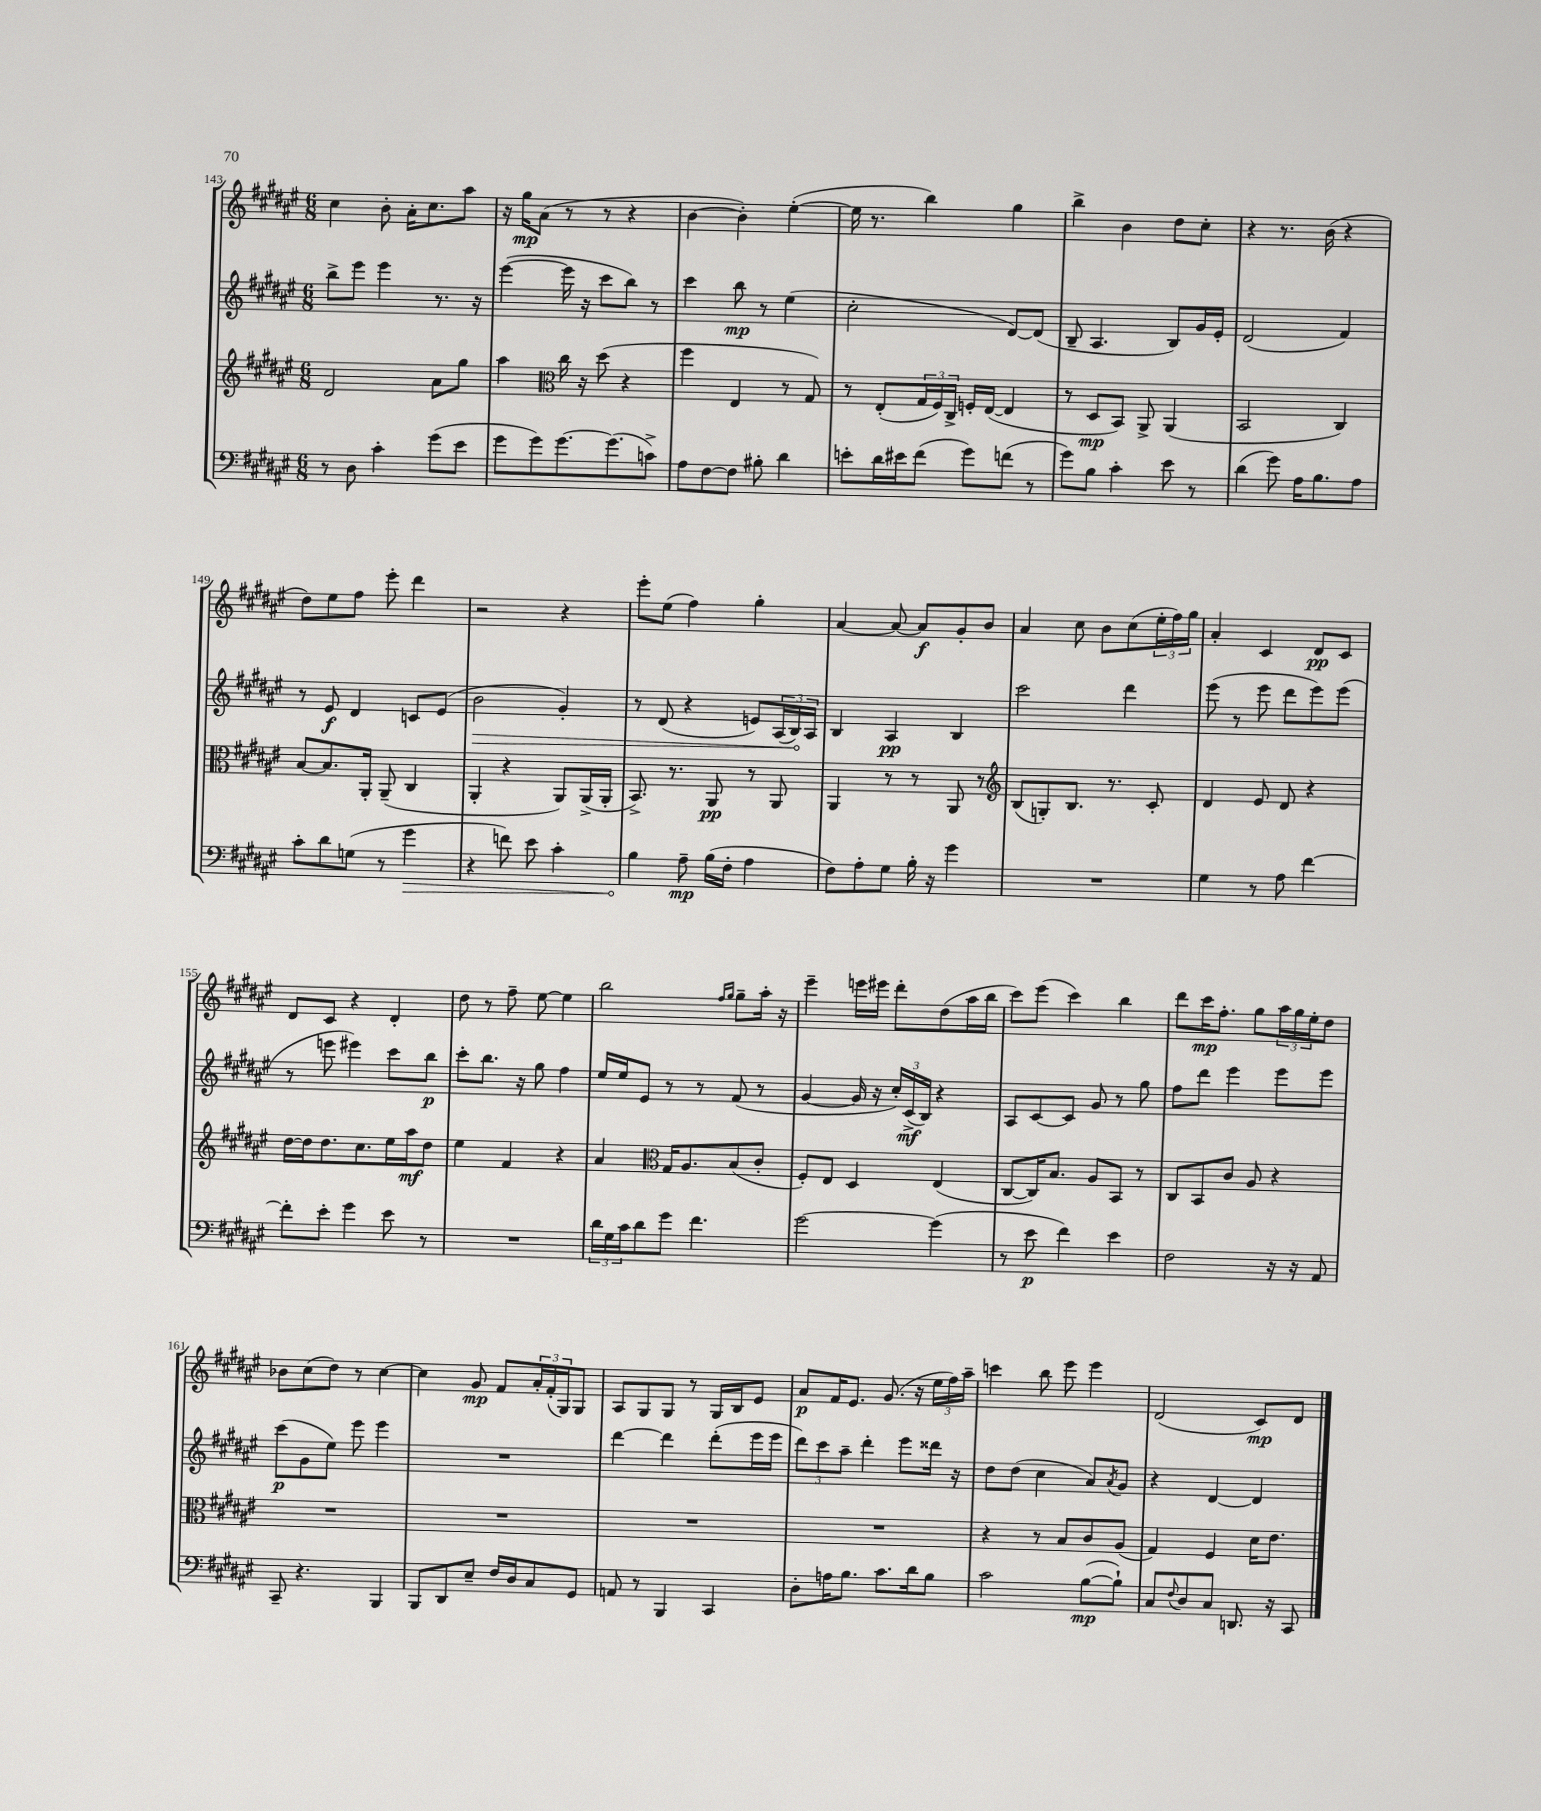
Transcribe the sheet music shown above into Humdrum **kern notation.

**kern	**dynam	**kern	**dynam	**kern	**dynam	**kern	**dynam
*part4	*part4	*part3	*part3	*part2	*part2	*part1	*part1
*staff4	*staff4	*staff3	*staff3	*staff2	*staff2	*staff1	*staff1
*clefF4	*	*clefG2	*	*clefG2	*	*clefG2	*
*k[f#c#g#d#a#e#]	*	*k[f#c#g#d#a#e#]	*	*k[f#c#g#d#a#e#]	*	*k[f#c#g#d#a#e#]	*
*M6/8	*	*M6/8	*	*M6/8	*	*M6/8	*
=143	=143	=143	=143	=143	=143	=143	=143
8r	.	2d#/	.	8bb^\L	.	4cc#\	.
8D#\	.	.	.	8eee#\J	.	.	.
4c#'\	.	.	.	4eee#\	.	8b'\	.
.	.	.	.	.	.	16a#'\KL	.
.	.	.	.	.	.	8.cc#\	.
(8g#\L	.	8a#\L	.	8.r	.	.	.
8e#\J	.	8gg#\J	.	.	.	8aa#\J	.
.	.	.	.	16r	.	.	.
=144	=144	=144	=144	=144	=144	=144	=144
8g#\L	.	4aa#\	.	([4eee#\	.	16r	.
.	.	.	.	.	.	16gg#\KL	mp
8g#\)	.	.	.	.	.	(8a#\J	.
*	*	*clefC3	*	*	*	*	*
[8.g#\	.	16cc#\	.	16eee#\]	.	8r	.
.	.	16r	.	16r	.	.	.
.	.	(8dd#\	.	8ccc#\L	.	8r	.
(8.g#\]	.	.	.	.	.	.	.
.	.	4r	.	8bb\J)	.	4r	.
8cn^\J)	.	.	.	8r	.	.	.
=145	=145	=145	=145	=145	=145	=145	=145
8A#\L	.	4ff#\	.	4ccc#\	.	[4b\	.
[8F#\	.	.	.	.	.	.	.
8F#\J]	.	4E#/	.	8bb\	mp	4b'\])	.
8B#X'\	.	.	.	8r	.	.	.
4d#\	.	8r	.	(4ee#\	.	([4ee#'\	.
.	.	8G#/)	.	.	.	.	.
=146	=146	=146	=146	=146	=146	=146	=146
8en'\L	.	8r	.	2cc#'\	.	16ee#\]	.
.	.	.	.	.	.	8.r	.
16d#\L	.	(8E#'/L	.	.	.	.	.
16e#X\J	.	.	.	.	.	.	.
(8f#\J	.	24G#/L	.	.	.	4bb\)	.
.	.	24F#/)	.	.	.	.	.
.	.	24C#^/JJ	.	.	.	.	.
8g#\L)	.	16Fn'/LL	.	.	.	.	.
.	.	([16E#/JJ	.	.	.	.	.
(8fn\J	.	4E#/]	.	[8d#/L)	.	4gg#\	.
8r	.	.	.	(8d#/J]	.	.	.
=147	=147	=147	=147	=147	=147	=147	=147
8g#\L)	.	8r	.	8B~/	.	4bb^\	.
8B\J	.	8D#/L	mp	4.A#/	.	.	.
4c#'\	.	8BB/J)	.	.	.	4b\	.
.	.	8AA#^/	.	.	.	.	.
8e#\	.	(4AA#/	.	8B/L)	.	8dd#\L	.
8r	.	.	.	16g#/L	.	8cc#'\J	.
.	.	.	.	16e#'/JJ	.	.	.
=148	=148	=148	=148	=148	=148	=148	=148
(4d#\	.	2BB/	.	(2d#/	.	4r	.
8g#\)	.	.	.	.	.	8.r	.
16A#\KL	.	.	.	.	.	.	.
8.B\	.	.	.	.	.	(16b\	.
.	.	4C#/)	.	4f#/)	.	4r	.
8A#\J	.	.	.	.	.	.	.
!!LO:LB:g=z
=149	=149	=149	=149	=149	=149	=149	=149
8c#'\L	.	[8B/L	.	8r	.	8dd#\L)	.
8d#\	.	8.B/]	.	8e#/	f	8ee#\	.
(8Gn\J	.	.	.	4d#/	.	8ff#\J	.
.	.	16AA#'/Jk	.	.	.	.	.
8r	.	(8AA#~/	.	.	.	8eee#'\	.
!	!LO:HP:b	!	!	!	!	!	!
4g#\	>	4C#/	.	8cn/L	.	4ddd#\	.
.	.	.	.	(8e#/J	.	.	.
=150	=150	=150	=150	=150	=150	=150	=150
!	!	!	!	!	!LO:HP:b	!	!
4r	.	4AA#'/	.	2b\	>	2r	.
8fn\)	.	4r	.	.	.	.	.
8e#\	.	.	.	.	.	.	.
4c#'\	.	8AA#/L)	.	4g#'/)	.	4r	.
.	.	(16AA#^/L	.	.	.	.	.
.	.	16AA#'/JJ	.	.	.	.	.
=151	=151	=151	=151	=151	=151	=151	=151
4B\	.	8.BB^/)	.	8r	.	8eee#'\L	.
.	.	.	.	(8d#/	.	(8ee#\J	.
.	.	8.r	.	.	.	.	.
8A#~\	] mp	.	.	4r	.	4ff#\)	.
(16B\LL	.	8AA#/	pp	.	.	.	.
16F#'\JJ	.	.	.	.	.	.	.
4A#\	.	8r	.	8en/L)	.	4gg#'\	.
.	.	8AA#/	.	(24A#/L	.	.	.
.	.	.	.	24B/)	.	.	.
.	.	.	.	24A#/JJ	]	.	.
=152	=152	=152	=152	=152	=152	=152	=152
8F#\L)	.	4AA#/	.	4B/	.	[4a#/	.
8A#'\	.	.	.	.	.	.	.
8G#\J	.	8r	.	4A#/	pp	8a#/_	.
16B'\	.	8r	.	.	.	8a#/L]	f
16r	.	.	.	.	.	.	.
4g#\	.	8AA#/	.	4B/	.	8g#'/	.
.	.	8r	.	.	.	8b/J	.
=153	=153	=153	=153	=153	=153	=153	=153
*	*	*clefG2	*	*	*	*	*
2.r	.	(8B/L	.	2ccc#\	.	4a#/	.
.	.	8Gn'/)	.	.	.	.	.
.	.	8.B/J	.	.	.	8cc#\	.
.	.	.	.	.	.	8b\L	.
.	.	8.r	.	.	.	.	.
.	.	.	.	4ddd#\	.	(8cc#\	.
.	.	8c#'/	.	.	.	24ee#'\L	.
.	.	.	.	.	.	24ff#\)	.
.	.	.	.	.	.	24gg#\JJ	.
=154	=154	=154	=154	=154	=154	=154	=154
4G#\	.	4d#/	.	(8eee#\	.	4a#'/	.
.	.	.	.	8r	.	.	.
8r	.	8e#/	.	8eee#\	.	4c#/	.
8A#\	.	8d#/	.	8ddd#\L	.	.	.
[4f#\	.	4r	.	8eee#\)	.	8d#/L	pp
.	.	.	.	(8eee#\J	.	8c#/J	.
!!LO:LB:g=z
=155	=155	=155	=155	=155	=155	=155	=155
8f#'\L]	.	[16dd#\LL	.	8r	.	8d#/L	.
.	.	16dd#\J]	.	.	.	.	.
8e#'\J	.	8.dd#\	.	8eeen\	.	8c#/J	.
4g#\	.	.	.	4eee#X\)	.	4r	.
.	.	8.cc#\	.	.	.	.	.
8e#\	.	16ee#\L	.	8ccc#\L	.	4d#'/	.
.	.	16aa#\J	mf	.	.	.	.
8r	.	8dd#\J	.	8bb\J	p	.	.
=156	=156	=156	=156	=156	=156	=156	=156
2.r	.	4ee#\	.	8ccc#'\L	.	8dd#\	.
.	.	.	.	8.bb\J	.	8r	.
.	.	4f#/	.	.	.	8ff#~\	.
.	.	.	.	16r	.	.	.
.	.	.	.	8gg#\	.	[8ee#\	.
.	.	4r	.	4ff#\	.	4ee#\]	.
=157	=157	=157	=157	=157	=157	=157	=157
24d#\LL	.	4a#/	.	16ee#/LL	.	2bb\	.
24G#\	.	.	.	.	.	.	.
.	.	.	.	16ee#/J	.	.	.
24c#\J	.	.	.	.	.	.	.
8d#\	.	.	.	8e#/J	.	.	.
*	*	*clefC3	*	*	*	*	*
8g#\J	.	16G#/KL	.	8r	.	.	.
.	.	8.A#/	.	.	.	.	.
4.f#\	.	.	.	8r	.	.	.
.	.	.	.	.	.	16qqff#/LL	.
.	.	.	.	.	.	16qqgg#/JJ	.
.	.	(8B/	.	(8f#/	.	8gg#~\L	.
.	.	8c#'/J	.	8r	.	16aa#'\Jk	.
.	.	.	.	.	.	16r	.
=158	=158	=158	=158	=158	=158	=158	=158
[2g#\	.	8F#'/L)	.	[4g#/	.	4eee#~\	.
.	.	8E#/J	.	.	.	.	.
.	.	4D#/	.	16g#/]	.	16eeen\LL	.
.	.	.	.	16r	.	16eee#X\JJ	.
.	.	.	.	24cc#'/LL)	.	8ddd#'\L	.
.	.	.	.	(24c#^/	mf	.	.
.	.	.	.	24B/JJ)	.	.	.
(4g#\]	.	(4E#/	.	4r	.	(8dd#\	.
.	.	.	.	.	.	16aa#\L	.
.	.	.	.	.	.	16bb\JJ	.
=159	=159	=159	=159	=159	=159	=159	=159
8r	.	[8C#/L	.	8A#/L	.	8ccc#\L)	.
8e#\	p	16C#/K])	.	[8c#/	.	(8eee#\J	.
.	.	8.B/J	.	.	.	.	.
4f#\)	.	.	.	8c#/J]	.	4ccc#\)	.
.	.	8A#/L	.	8g#/	.	.	.
4e#\	.	8BB/J	.	8r	.	4bb\	.
.	.	8r	.	8gg#\	.	.	.
=160	=160	=160	=160	=160	=160	=160	=160
2F#\	.	8C#/L	.	8ff#\L	.	8ddd#\L	.
.	.	8BB/	.	8ddd#\J	.	16ccc#\K	mp
.	.	.	.	.	.	8.ff#'\J	.
.	.	8c#/J	.	4eee#\	.	.	.
.	.	8A#/	.	.	.	8gg#\L	.
16r	.	4r	.	8eee#\L	.	24aa#\L	.
.	.	.	.	.	.	24gg#\	.
16r	.	.	.	.	.	.	.
.	.	.	.	.	.	24ee#'\J	.
8AA#/	.	.	.	8eee#\J	.	8dd#\J	.
!!LO:LB:g=z
=161	=161	=161	=161	=161	=161	=161	=161
8CC#~/	.	2.r	.	(8ccc#\L	p	8b-X\L	.
4.r	.	.	.	8g#\	.	(8cc#\	.
.	.	.	.	8ee#\J)	.	8dd#\J)	.
.	.	.	.	8eee#\	.	8r	.
4BBB/	.	.	.	4eee#\	.	[4cc#\	.
=162	=162	=162	=162	=162	=162	=162	=162
8BBB/L	.	2.r	.	2.r	.	4cc#\]	.
8DD#/	.	.	.	.	.	.	.
8E#~/J	.	.	.	.	.	8g#/	mp
16F#/LL	.	.	.	.	.	8f#/L	.
16D#/J	.	.	.	.	.	.	.
8C#/	.	.	.	.	.	24a#'/L	.
.	.	.	.	.	.	(24f#'/	.
.	.	.	.	.	.	24G#/J)	.
8GG#/J	.	.	.	.	.	8G#/J	.
=163	=163	=163	=163	=163	=163	=163	=163
8AAn/	.	2.r	.	[4ddd#\	.	8A#/L	.
8r	.	.	.	.	.	8G#/	.
4BBB/	.	.	.	4ddd#\]	.	8G#/J	.
.	.	.	.	.	.	8r	.
4CC#/	.	.	.	(8ddd#'\L	.	16G#/LL	.
.	.	.	.	.	.	16B/J	.
.	.	.	.	16eee#\L	.	8e#/J	.
.	.	.	.	16eee#\JJ	.	.	.
=164	=164	=164	=164	=164	=164	=164	=164
8D#'\L	.	2.r	.	12ddd#\L)	.	8a#/L	p
.	.	.	.	12ccc#\	.	.	.
16An\K	.	.	.	.	.	16f#/K	.
.	.	.	.	12aa#~\J	.	.	.
8.B\J	.	.	.	.	.	8.e#/J	.
.	.	.	.	4ddd#'\	.	.	.
8.c#\L	.	.	.	.	.	(8.g#/	.
.	.	.	.	8eee#\L	.	.	.
16d#\k	.	.	.	.	.	16r	.
8B\J	.	.	.	16ddd##X\Jk	.	24ee#\LL	.
.	.	.	.	.	.	24ff#\)	.
.	.	.	.	16r	.	.	.
.	.	.	.	.	.	24aa#~\JJ	.
=165	=165	=165	=165	=165	=165	=165	=165
2c#\	.	4r	.	8dd#\L	.	4cccn\	.
.	.	.	.	(8dd#\J	.	.	.
.	.	8r	.	4cc#\	.	8bb\	.
.	.	8B/L	.	.	.	8eee#\	.
([8B\L	mp	8c#/	.	8a#/L)	.	4eee#\	.
.	.	.	.	8qa#/	.	.	.
8B`\J])	.	(8A#/J	.	8g#/J	.	.	.
=166	=166	=166	=166	=166	=166	=166	=166
8C#/L	.	4G#/)	.	4r	.	(2d#/	.
8qqF#/	.	.	.	.	.	.	.
8D#/	.	.	.	.	.	.	.
8C#/J	.	4F#/	.	[4d#/	.	.	.
8.DDn/	.	.	.	.	.	.	.
.	.	16d#\KL	.	4d#/]	.	8c#/L)	mp
16r	.	8.e#\J	.	.	.	.	.
8CC#/	.	.	.	.	.	8d#/J	.
==	==	==	==	==	==	==	==
*-	*-	*-	*-	*-	*-	*-	*-
